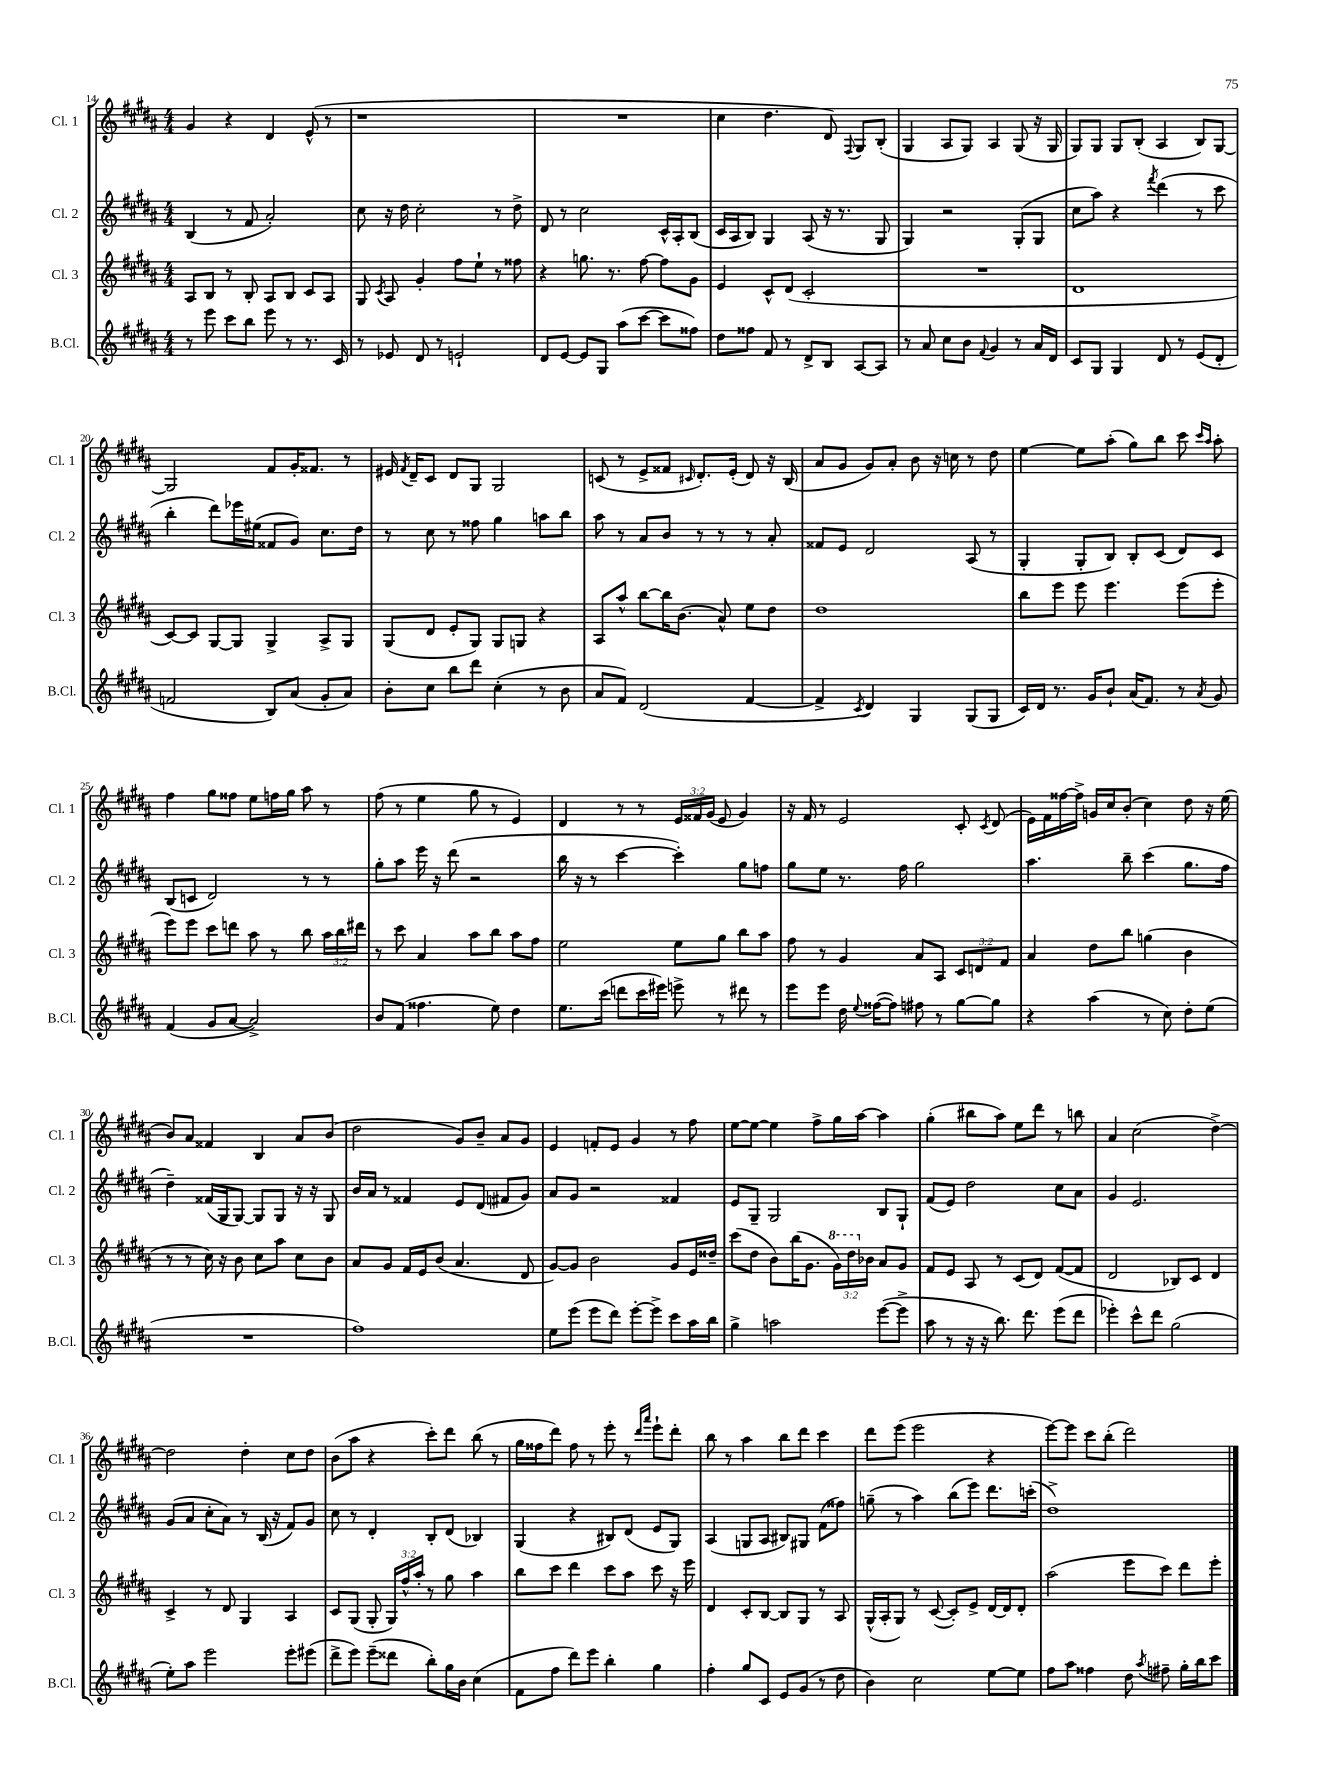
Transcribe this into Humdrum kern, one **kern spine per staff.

**kern	**kern	**kern	**kern
*part4	*part3	*part2	*part1
*staff4	*staff3	*staff2	*staff1
*I"B.Cl.	*I"Cl. 3	*I"Cl. 2	*I"Cl. 1
*I'B.Cl.	*I'Cl. 3	*I'Cl. 2	*I'Cl. 1
*clefG2	*clefG2	*clefG2	*clefG2
*k[f#c#g#d#a#]	*k[f#c#g#d#a#]	*k[f#c#g#d#a#]	*k[f#c#g#d#a#]
*M4/4	*M4/4	*M4/4	*M4/4
=14	=14	=14	=14
8r	8A#/L	(4B/	4g#/
8eee\	8B/J	.	.
8ccc#\L	8r	8r	4r
8bb\J	8B'/	8f#/	.
8eee\	8A#/L	2a#'/)	4d#/
8r	8B/J	.	.
8.r	8c#/L	.	(8e^^/
.	8A#/J	.	8r
16c#/	.	.	.
=15	=15	=15	=15
8r	8G#/	8cc#\	1r
.	8qc#/	.	.
8e-X/	8A#/	16r	.
.	.	16dd#\	.
8d#/	4g#'/	2cc#'\	.
8r	.	.	.
2en`/	8ff#\L	.	.
.	8ee`\J	.	.
.	8r	8r	.
.	8ff##X\	8dd#^\	.
=16	=16	=16	=16
8d#/L	4r	8d#/	1r
[8e/J	.	8r	.
8e/L]	8.ggn\	2cc#\	.
8G#/J	.	.	.
.	8.r	.	.
(8aa#\L	.	.	.
[8ccc#\J	[8ff#\	.	.
8ccc#\L]	8ff#\L]	16c#^^/LL	.
.	.	16A#'/J	.
8ff##X\J)	8g#\J	(8B/J	.
=17	=17	=17	=17
8dd#\L	4e/	16c#/LL	4cc#\
.	.	16A#/J	.
8ff##X\J	.	8B/J)	.
8f#/	8c#^^/L	4G#/	4.dd#\
8r	(8d#/J	.	.
8d#^/L	2c#'/	(8A#/	.
8B/J	.	16r	8d#/)
.	.	8.r	.
.	.	.	8qqF#/
[8A#/L	.	.	8G#/L
8A#/J]	.	8G#/	(8B'/J
=18	=18	=18	=18
8r	1r	4G#/)	4G#/
8a#/	.	.	.
8cc#\L	.	2r	8A#/L
8b\J	.	.	8G#/J)
8qqf#/	.	.	.
4g#/	.	.	4A#/
8r	.	(8G#'/L	(8G#/
16a#/LL	.	8G#/J	16r
16d#/JJ	.	.	16G#/
=19	=19	=19	=19
8c#/L	1d#	8cc#\L	8G#/L)
8G#/J	.	8aa#\J)	8G#/J
4G#/	.	4r	8G#/L
.	.	.	(8B'/J
.	.	8qfff#/	.
8d#/	.	(4ddd#\	4A#/
8r	.	.	.
(8e/L	.	8r	8B/L)
8d#'/J	.	8ccc#\	[8G#/J
!!LO:LB:g=z
=20	=20	=20	=20
2fn/	[8c#/L)	4bb'\	2G#/]
.	8c#/J]	.	.
.	[8G#/L	8ddd#\L)	.
.	8G#/J]	16eee-X\L	.
.	.	(16ee#X\JJ	.
8B/L)	4G#^/	8f##X/L	8f#/L
(8a#/J	.	8g#/J)	16g#'/K
.	.	.	8.f##X/J
8g#'/L	8A#^/L	8.cc#\L	.
8a#/J)	8G#/J	.	8r
.	.	16dd#\Jk	.
=21	=21	=21	=21
8b'\L	(8G#/L	8r	16e#X/
.	.	.	8qf#/
.	.	.	16d#~/KL
8cc#\J	8d#/J	8cc#\	8c#/J
8bb\L	8e'/L	8r	8d#/L
8ddd#\J	8G#/J)	8ff##X\	8G#/J
(4cc#'\	8G#/L	4gg#\	2G#/
.	8Gn/J	.	.
8r	4r	8aan\L	.
8b\	.	8bb\J	.
=22	=22	=22	=22
8a#/L	8A#/L	8aa#\	(8cn/
8f#/J)	8aa#^^/J	8r	8r
(2d#/	[8bb\L	8a#/L	8e^/L
.	16bb\K]	8b/J	8f##X/J
.	(8.b\J	.	.
.	.	.	16qqc#X/
.	.	8r	8.d#'/L)
.	8a#^^/)	8r	.
.	.	.	(16e'/Jk
[4f#/	8ee\L	8r	8d#/)
.	8dd#\J	8a#'/	16r
.	.	.	(16B/
=23	=23	=23	=23
4f#^/]	1dd#	8f##X/L	8a#/L
.	.	8e/J	8g#/J
8qc#/	.	.	.
4d#/)	.	2d#/	8g#/L)
.	.	.	8a#'/J
4G#/	.	.	8b\
.	.	.	16r
.	.	.	16ccn\
(8G#/L	.	(8A#/	8r
8G#/J	.	8r	8dd#\
=24	=24	=24	=24
16c#/LL)	8bb\L	4G#'/	[4ee\
16d#/JJ	.	.	.
8.r	8eee\J	.	.
.	8eee\	8G#'/L	8ee\L]
16g#/KL	.	.	.
8b`/J	4.eee\	8B/J)	(8aa#'\J
(16a#/KL	.	8B'/L	8gg#\L)
8.f#/J)	.	.	.
.	.	(8c#/J	8bb\J
8r	(8eee\L	8d#/L)	8ccc#\
.	.	.	16qqccc#/LL
8qa#/	.	.	16qqaa#/JJ
8g#/	8eee'\J	8c#/J	8aa#'\
!!LO:LB:g=z
=25	=25	=25	=25
(4f#/	8eee\L)	(8B/L	4ff#\
.	8eee\J	8cn/J	.
8g#/L	8ccc#\L	2d#/)	8gg#\L
[8a#/J	8dddn\J	.	8ff##X\J
2a#^/])	8aa#\	.	8ee\L
.	8r	.	16ffn\L
.	.	.	16gg#\JJ
.	8bb\	8r	8aa#\
.	24aa#\LL	8r	8r
.	24bb\	.	.
.	24ddd#X\JJ	.	.
=26	=26	=26	=26
8b/L	8r	8gg#'\L	(8ff#\
(8f#/J	8ccc#\	8aa#\J	8r
4.ff##X\	4a#/	16eee\	4ee\
.	.	16r	.
.	.	(8ddd#\	.
.	8aa#\L	2r	8gg#\
8ee\)	8bb\J	.	8r
4dd#\	8aa#\L	.	4e/)
.	8ff#\J	.	.
=27	=27	=27	=27
8.ee\L	2ee\	16bb\	4d#/
.	.	16r	.
.	.	8r	.
(16ccc#\Jk	.	.	.
8dddn\L	.	[4ccc#\	8r
16ccc#\L	.	.	8r
16eee#X\JJ)	.	.	.
8eeen^\	8ee\L	4ccc#'\])	24e/LL
.	.	.	24f##X/
.	.	.	(24g#/JJ
8r	8gg#\J	.	8e/
8ddd#X\	8bb\L	8gg#\L	4g#/)
8r	8aa#\J	8ffn\J	.
=28	=28	=28	=28
8eee\L	8ff#\	8gg#\L	16r
.	.	.	16f#/
8eee\J	8r	8ee\J	8r
16dd#\	4g#/	8.r	2e/
8qqee/	.	.	.
([16ff##X\KL	.	.	.
8ff##\J])	.	.	.
.	.	16ff#\	.
8ff#X\	8a#/L	2gg#\	.
8r	8A#/J	.	.
[8gg#\L	12c#/L	.	8c#'/
.	12dn/	.	.
.	.	.	8qc#/
8gg#\J]	.	.	(8d#/
.	12f#/J	.	.
=29	=29	=29	=29
4r	4a#/	4.aa#\	16e\LL)
.	.	.	16f#\
.	.	.	[16ff##X\
.	.	.	16ff##^\JJ]
(4aa#\	8dd#\L	.	16gn/LL
.	.	.	16cc#/J
.	8bb\J	8bb~\	(8b'/J
8r	(4ggn\	(4ccc#\	4cc#\)
8cc#\)	.	.	.
8dd#'\L	4b\	8.gg#\L	8dd#\
(8ee\J	.	.	16r
.	.	16ff#\Jk	(16ee\
!!LO:LB:g=z
=30	=30	=30	=30
1r	8r	4dd#~\)	8b/L)
.	8r	.	8a#/J
.	16cc#\)	(16f##X/LL	4f##X/
.	16r	16G#/J	.
.	8b\	[8G#/J)	.
.	8cc#\L	8G#/L]	4B/
.	8aa#\J	8G#/J	.
.	8cc#\L	16r	8a#/L
.	.	16r	.
.	8b\J	8G#/	(8b/J
=31	=31	=31	=31
1ff#)	8a#/L	16b/LL	2dd#\
.	.	16a#/JJ	.
.	8g#/J	8r	.
.	16f#/LL	4f##X/	.
.	16e/J	.	.
.	(8b/J	.	.
.	4.a#/	8e/L	8g#/L)
.	.	(8d#/J	8b~/J
.	.	8f#X/L	8a#/L
.	8d#/	8g#/J)	8g#/J
=32	=32	=32	=32
8ee\L	[8g#/L)	8a#/L	4e/
(8eee\J	8g#/J]	8g#/J	.
8eee\L	2b\	2r	8fn'/L
8ddd#\J)	.	.	8e/J
[8eee'\L	.	.	4g#/
8eee^\J]	.	.	.
8ccc#\L	8g#/L	4f##X/	8r
16aa#\L	16e/L	.	8ff#\
16bb\JJ	16dd##X~/JJ	.	.
=33	=33	=33	=33
4gg#^\	(8ccc#\L	8e/L	[8ee\L
.	8dd#\J	8G#~/J	8ee\J_
2aan\	8b\L)	2G#/	4ee\]
.	(16bb\K	.	.
.	8.g#\J	.	.
.	.	.	8ff#^\L
*	*8va	*	*
.	24gg#\LL)	.	16gg#\L
.	24ddd#\	.	.
.	.	.	[16aa#\JJ
*	*X8va	*	*
.	24b-X\JJ	.	.
([8eee\L	8a#/L	8B/L	4aa#\]
8eee^\J]	8g#/J	8G#`/J	.
=34	=34	=34	=34
8aa#\	8f#/L	(8f#/L	(4gg#'\
8r	8e/J	8e/J)	.
16r	8A#/	2dd#\	8bb#X\L
16r	.	.	.
8.bb\)	8r	.	8aa#\J)
.	(8c#/L	.	8ee\L
8.ddd#\	.	.	.
.	8d#/J)	.	8ddd#\J
(8eee\L	([8f#/L	8cc#\L	8r
8ddd#\J	8f#/J]	8a#\J	8bbn\
=35	=35	=35	=35
4eee-X'\)	2d#/	4g#/	4a#/
8ccc#^^\L	.	2.e/	(2cc#\
8ddd#\J	.	.	.
(2gg#\	8B-X/L)	.	.
.	8c#/J	.	.
.	4d#/	.	[4dd#^\)
!!LO:LB:g=z
=36	=36	=36	=36
8ee'\L)	4c#^/	(8g#/L	2dd#\]
8aa#\J	.	8a#/J	.
2eee\	8r	8cc#'\L	.
.	8d#/	8a#\J)	.
.	4G#/	8r	4dd#'\
.	.	(16B/	.
.	.	16r	.
8eee'\L	4A#/	8f#/L)	8cc#\L
(8eee#X\J	.	8g#/J	8dd#\J
=37	=37	=37	=37
8ddd#^\L	8c#/L	8cc#\	(8b\L
8eee\J)	(8G#/J	8r	8aa#\J
(8eee~\L	8G#'/	4d#'/	4r
8ddd##X\J	24G#/LL)	.	.
.	24ff#^^/	.	.
.	24aa#'/JJ	.	.
8bb'\L)	8r	8B'/L	8ccc#'\L)
16gg#\L	8gg#\	(8d#/J	8ddd#\J
16b\JJ	.	.	.
(4cc#\	4aa#\	4B-X/)	(8bb\
.	.	.	8r
=38	=38	=38	=38
8f#\L	8bb\L	(4G#/	16gg#\LL
.	.	.	16ff##X\J
8ff#\J	8ccc#\J	.	8ddd#\J)
8ddd#\L)	4ddd#\	4r	8ff##\
8eee\J	.	.	8r
4bb'\	8ccc#\L	8B#X/L)	8eee'\
.	8aa#\J	(8d#/J	8r
.	.	.	16qqddd#/LL
.	.	.	16qqaaa#/JJ
4gg#\	8ccc#\	8e/L	8eee`\L
.	16r	8G#/J)	8ddd#'\J
.	16eee\	.	.
=39	=39	=39	=39
4ff#'\	4d#/	(4A#/	8bb\
.	.	.	8r
8gg#/L	8c#'/L	8Gn/L	4aa#\
8c#/J	[8B/J	8A#/J	.
8e/L	8B/L]	8B#X/L)	8bb\L
(8g#/J	8G#/J	8G#X/J	8ddd#\J
8r	8r	(8f#\L	4ccc#\
8dd#\	8A#/	8ff##X\J)	.
=40	=40	=40	=40
4b\)	(16G#^^/LL	(8ggn~\	8ddd#\L
.	16A#'/J	.	.
.	8G#/J)	8r	(8eee\J
2cc#\	8r	4aa#\)	2eee\
.	([8c#/	.	.
.	8c#'/L])	(8bb\L	.
.	8e^/J	8eee\J)	.
[8ee\L	[16d#/LL	8.ddd#\L	4r
.	16d#/J]	.	.
8ee\J]	8d#'/J	.	.
.	.	(16cccn'\Jk	.
=41	=41	=41	=41
8ff#\L	(2aa#\	1dd#^)	[8eee\L)
8aa#\J	.	.	8eee\J]
4ff##X\	.	.	8ccc#\L
.	.	.	(8bb'\J
8dd#\	8eee\L	.	2ddd#\)
8qaa#/	.	.	.
8ff#X~\	8ccc#\J)	.	.
16gg#'\LL	8ddd#\L	.	.
16bb\J	.	.	.
8ccc#\J	8eee'\J	.	.
==	==	==	==
*-	*-	*-	*-
